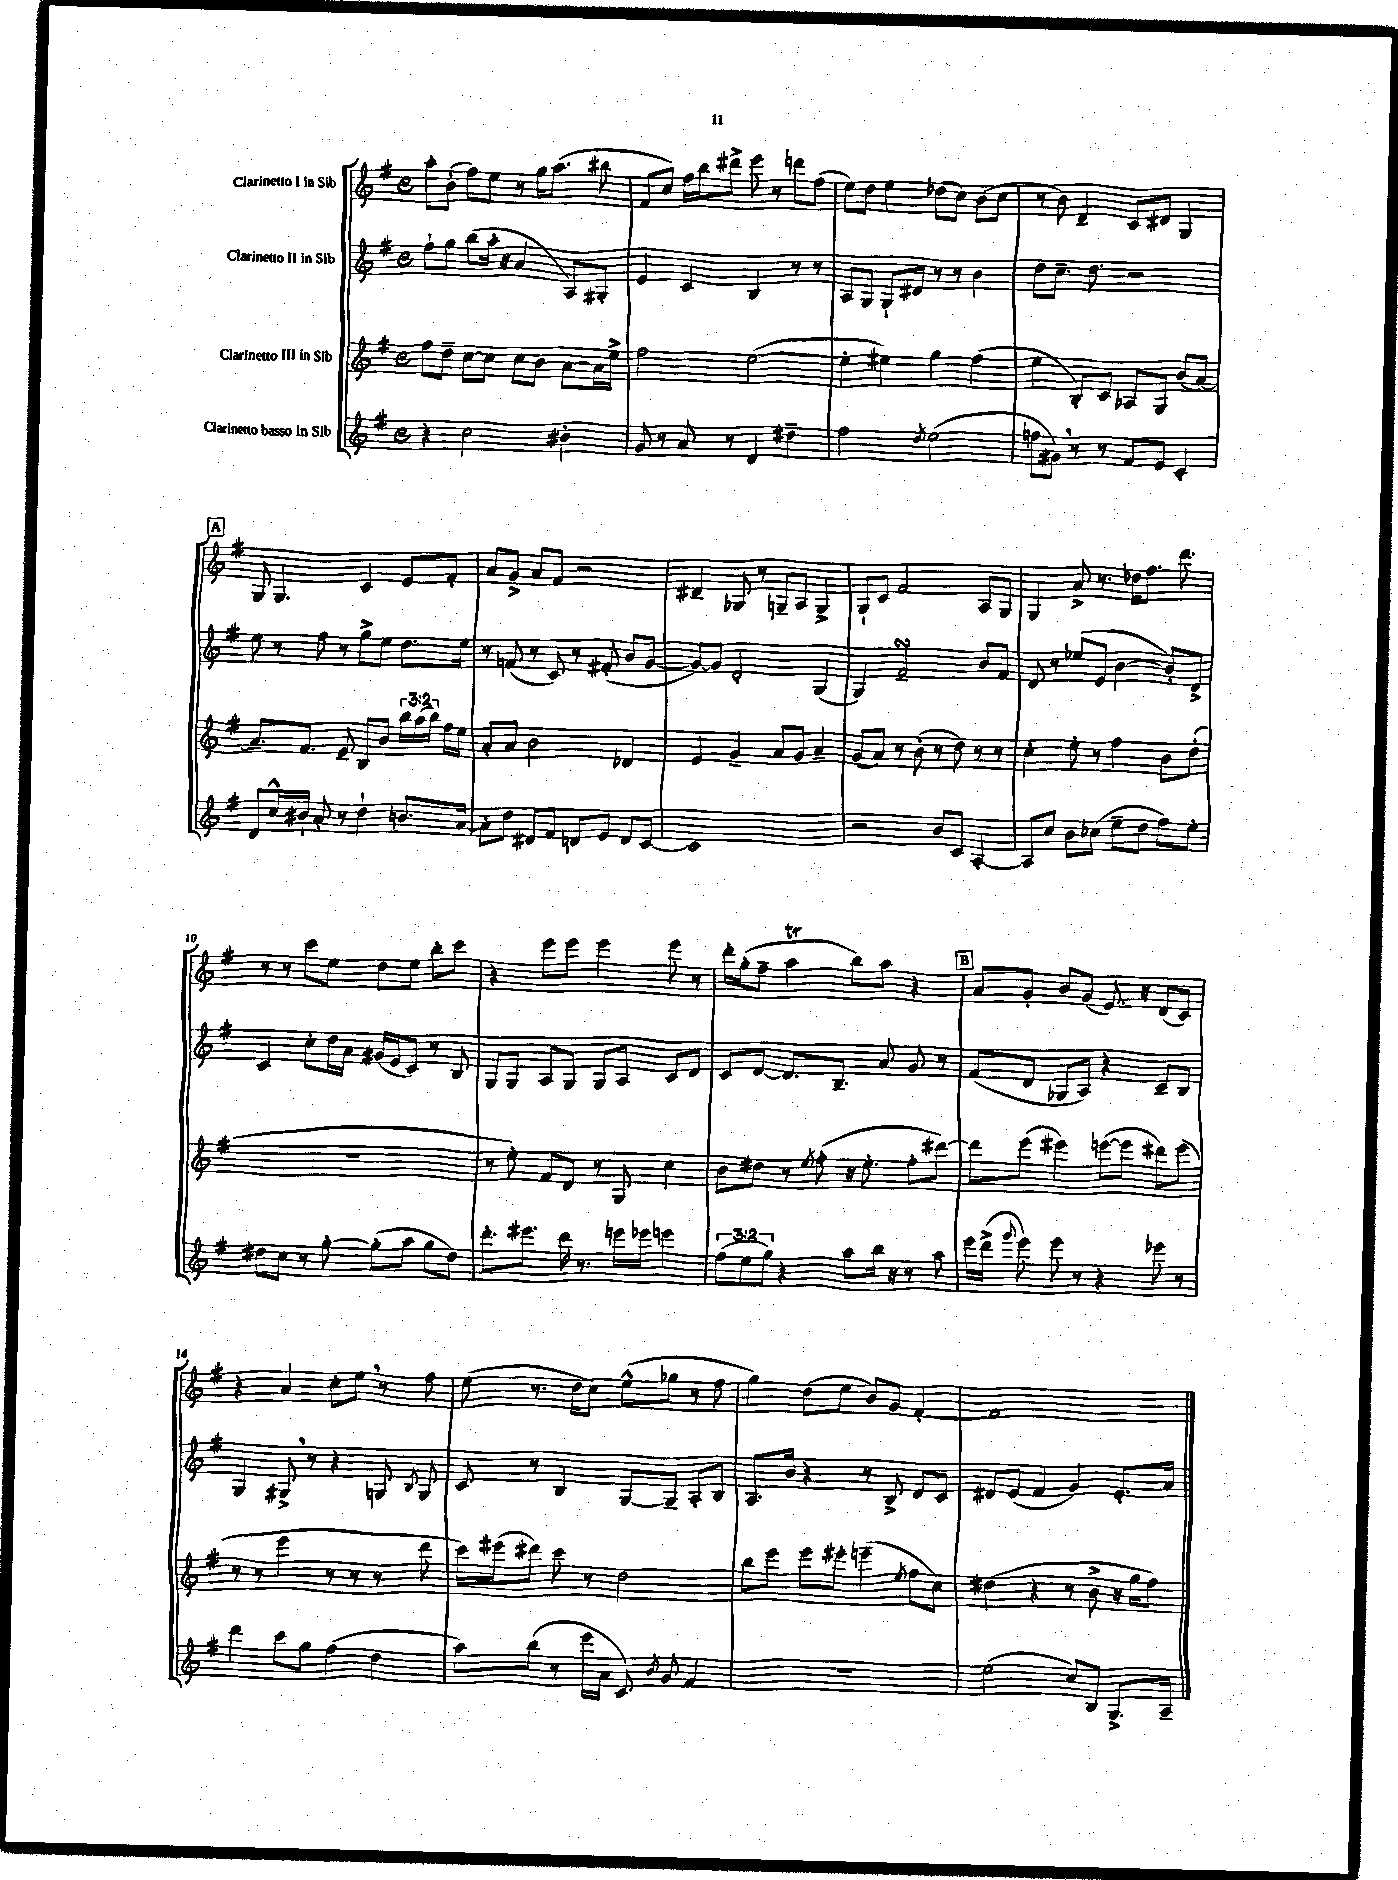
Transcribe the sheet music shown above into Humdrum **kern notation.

**kern	**kern	**kern	**kern
*part4	*part3	*part2	*part1
*staff4	*staff3	*staff2	*staff1
*I"Clarinetto basso in Sib	*I"Clarinetto III in Sib	*I"Clarinetto II in Sib	*I"Clarinetto I in Sib
*clefG2	*clefG2	*clefG2	*clefG2
*k[f#]	*k[f#]	*k[f#]	*k[f#]
*M4/4	*M4/4	*M4/4	*M4/4
*met(c)	*met(c)	*met(c)	*met(c)
=1	=1	=1	=1
4r	8ff#\L	8ff#`\L	8aa'\L
.	8dd~\J	8gg\J	(8b'\J
2cc\	[8cc\L	(8bb\L	8ff#\L)
.	8cc\J]	16aa'\Jk	8ee\J
.	.	16r	.
.	8cc\L	4a/	8r
.	8b\J	.	16gg\KL
.	.	.	(8.aa\J
4b#X'\	[8a\L	8A/L)	.
.	16a\L]	8G#X'/J	8bb#X\
.	16ee^\JJ	.	.
=2	=2	=2	=2
8g/	2ff#\	4e/	8f#/L
8r	.	.	8cc/J)
8a/	.	4c/	16ff#\LL
.	.	.	16bb\J
8r	.	.	8ddd#X^\J
4d/	([2ee\	4B/	8eee\
.	.	.	8r
4dd#X~\	.	8r	8dddn\L
.	.	8r	(8ff#\J
=3	=3	=3	=3
2ff#\	4ee'\]	8A/L	8ee\L)
.	.	8G/J	8dd\J
.	4ee#X\)	8G`/L	4ee\
.	.	8d#X/J	.
8qdd/	.	.	.
(2ee\	4gg\	8r	(8dd-X\L
.	.	8r	8cc\J)
.	(4ff#\	4b\	(8b\L
.	.	.	8cc\J
=4	=4	=4	=4
8ffn\L	4ee\	8dd\L	8r
8g#X,\J)	.	8.cc~\J	8b\)
8r	8B'/L)	.	4d~/
.	.	8.dd\	.
8r	8c/J	.	.
8f#/L	8A-X/L	2r	8c/L
8e/J	8G/J	.	8d#X/J
4c'/	(8b/L	.	4G/
.	[8a/J)	.	.
!!LO:LB:g=z
!!LO:REH:place=s1:t=A
=5	=5	=5	=5
8d/L	8.a~/L]	8ee\	8G/
16cc^^/L	.	8r	4.G/
16b#X`/JJ	8.f#/J	.	.
8a'/	.	8ff#\	.
8r	8e~/	8r	.
4dd`\	8B/L	8gg^\L	4c/
.	8b/J	8ee\J	.
8.bn/L	24bb\LL	8.dd\L	8e/L
.	(24aa\	.	.
.	24bb\JJ)	.	.
.	16ff#\LL	.	8f#'/J
[16a/Jk	16ee\JJ	16ee\Jk	.
=6	=6	=6	=6
8a'\L]	8a'/L	8r	8a/L
8dd\J	8a/J	(8fn/	8g^/J
8d#X/L	2b\	8r	8a/L
8f#/J	.	8c/)	8f#/J
8dn/L	.	8r	2r
8e/J	.	(8f#X'/	.
8d/L	4d-X/	8b/L	.
[8c/J	.	[8g/J	.
=7	=7	=7	=7
1c]	4e/	8g/L_)	4d#X~/
.	.	8g/J]	.
.	4g~/	2d'/	8G-X/
.	.	.	8r
.	8a/L	.	8Gn~/L
.	8g/J	.	8A/J
.	4a~/	(4G/	4G^/
=8	=8	=8	=8
2r	(8g/L	4G/)	8G`/L
.	8a/J)	.	8c/J
.	8r	2f#sSsS~/	2f#/
.	(8b'\	.	.
8b/L	8r	.	.
8c/J	8dd\)	.	.
[4A'/	8r	8b/L	8A/L
.	8r	8f#/J	8G/J
=9	=9	=9	=9
8A/L]	4cc'\	8d/	4G/
8cc/J	.	8r	.
8b\L	8ee'\	(8ee-X/L	8a^/
(8cc-X\J	8r	8e/J	8.r
8ee~\L	4ff#\	[4b\	.
.	.	.	16dd-X\KL
8dd\J	.	.	8.ff#\J
8ff#\L)	8b\L	8b'/L])	.
.	.	.	8.ddd\
8ee'\J	(8dd'\J	8d^/J	.
!!LO:LB:g=z
=10	=10	=10	=10
8dd#X\L	1r	4c/	8r
8cc\J	.	.	8r
8r	.	8cc'\L	8ccc\L
[8gg'\	.	16dd\L	8ee\J
.	.	16a\JJ	.
(8gg'\L]	.	(16g#X/LL	8dd\L
.	.	16e/J	.
8aa\J	.	8c/J)	8ee\J
8gg\L	.	8r	8bb'\L
8dd#\J)	.	8B/	8ccc\J
=11	=11	=11	=11
8.ddd'\L	8r	8G/L	4r
.	8ee'\)	8G/J	.
8.eee#X\J	.	.	.
.	8f#/L	8A/L	8eee\L
16ddd\	8d/J	8G/J	8eee\J
8.r	.	.	.
.	8r	8G/L	4eee\
16eeen\LL	8G/	8A/J	.
16eee-X\JJ	.	.	.
4eeen\	4cc\	8c/L	8eee\
.	.	8d/J	8r
=12	=12	=12	=12
(12ff#\L	8b\L	8c/L	16ddd'\LL
.	.	.	(16gg'\J
12ee\	.	.	.
.	8dd#X\J	[8d/J	8ff#~\J
12gg\J)	.	.	.
4r	8r	8.d/L]	4aaT\
.	8qee/	.	.
.	(8ff#'\	.	.
.	.	8.B~/J	.
8aa\L	16r	.	8bb\L)
.	8.ee'\	.	.
16bb\Jk	.	8a/	8aa\J
16r	.	.	.
8r	8ff#'\L	8g/	4r
8aa\	[8ddd#X\J)	8r	.
!!LO:REH:place=s1:t=B
=13	=13	=13	=13
16eee\LL	8ddd#\L]	(8f#/L	8a/L
(16ddd^\JJ	.	.	.
8qqggg/	.	.	.
8eee\)	(8eee\J	8d/J	8g'/J
8eee\	4eee#X\)	8G-X/L	8b/L
8r	.	8A/J)	(8g/J
4r	([8eeen\L	4r	8.e/)
.	8eee\J]	.	.
.	.	.	16r
8eee-X\	8ddd#X\L)	8c~/L	(8d/L
8r	(8eee\J	8B/J	8c/J)
!!LO:LB:g=z
=14	=14	=14	=14
4ddd\	8r	4G/	4r
.	8r	.	.
8ccc\L	4eee\	8G#X^,/	4a/
8gg\J	.	8r	.
(4ff#\	8r	4r	8cc'\L
.	8r	.	8ee,\J
4dd\	8r	8Gn/	8r
.	.	8qB/	.
.	8ddd\	8G/	8ff#\
=15	=15	=15	=15
8aa\L)	16ccc\LL)	8c/	(8ee\
.	(16eee#X\J	.	.
(8bb\J	8ddd#X\J)	8r	8.r
8r	8ccc\	4B/	.
.	.	.	16dd\KL
16eee\LL	8r	.	8cc\J)
16a\JJ	.	.	.
8c/)	2dd\	[8G/L	(8ee^^\L
8qb/	.	.	.
8g/	.	8G~/J]	8gg-X\J
4f#/	.	8A'/L	8r
.	.	8B/J	8ff#\
=16	=16	=16	=16
1r	8bb\L	8.A/L	4gg\)
.	8eee\J	.	.
.	.	16b/Jk	.
.	8eee\L	4r	(8dd\L
.	8eee#X'\J	.	8ee\J
.	(4eeen~\	8r	8b/L)
.	.	8B^/	8g/J
.	8qee/	.	.
.	8ff#\L	8d/L	[4f#'/
.	8cc\J)	8c/J	.
=17	=17	=17	=17
(2ee\	(4dd#X\	8d#X/L	1f#]
.	.	(8e/J	.
.	4r	4f#/	.
8cc/L)	8r	4g/)	.
8B/J	8b^\	.	.
8.G^/L	16r	8.e'/L	.
.	16gg\KL	.	.
.	8ff#\J)	.	.
16A~/Jk	.	16a/Jk	.
==	==	==	==
*-	*-	*-	*-
